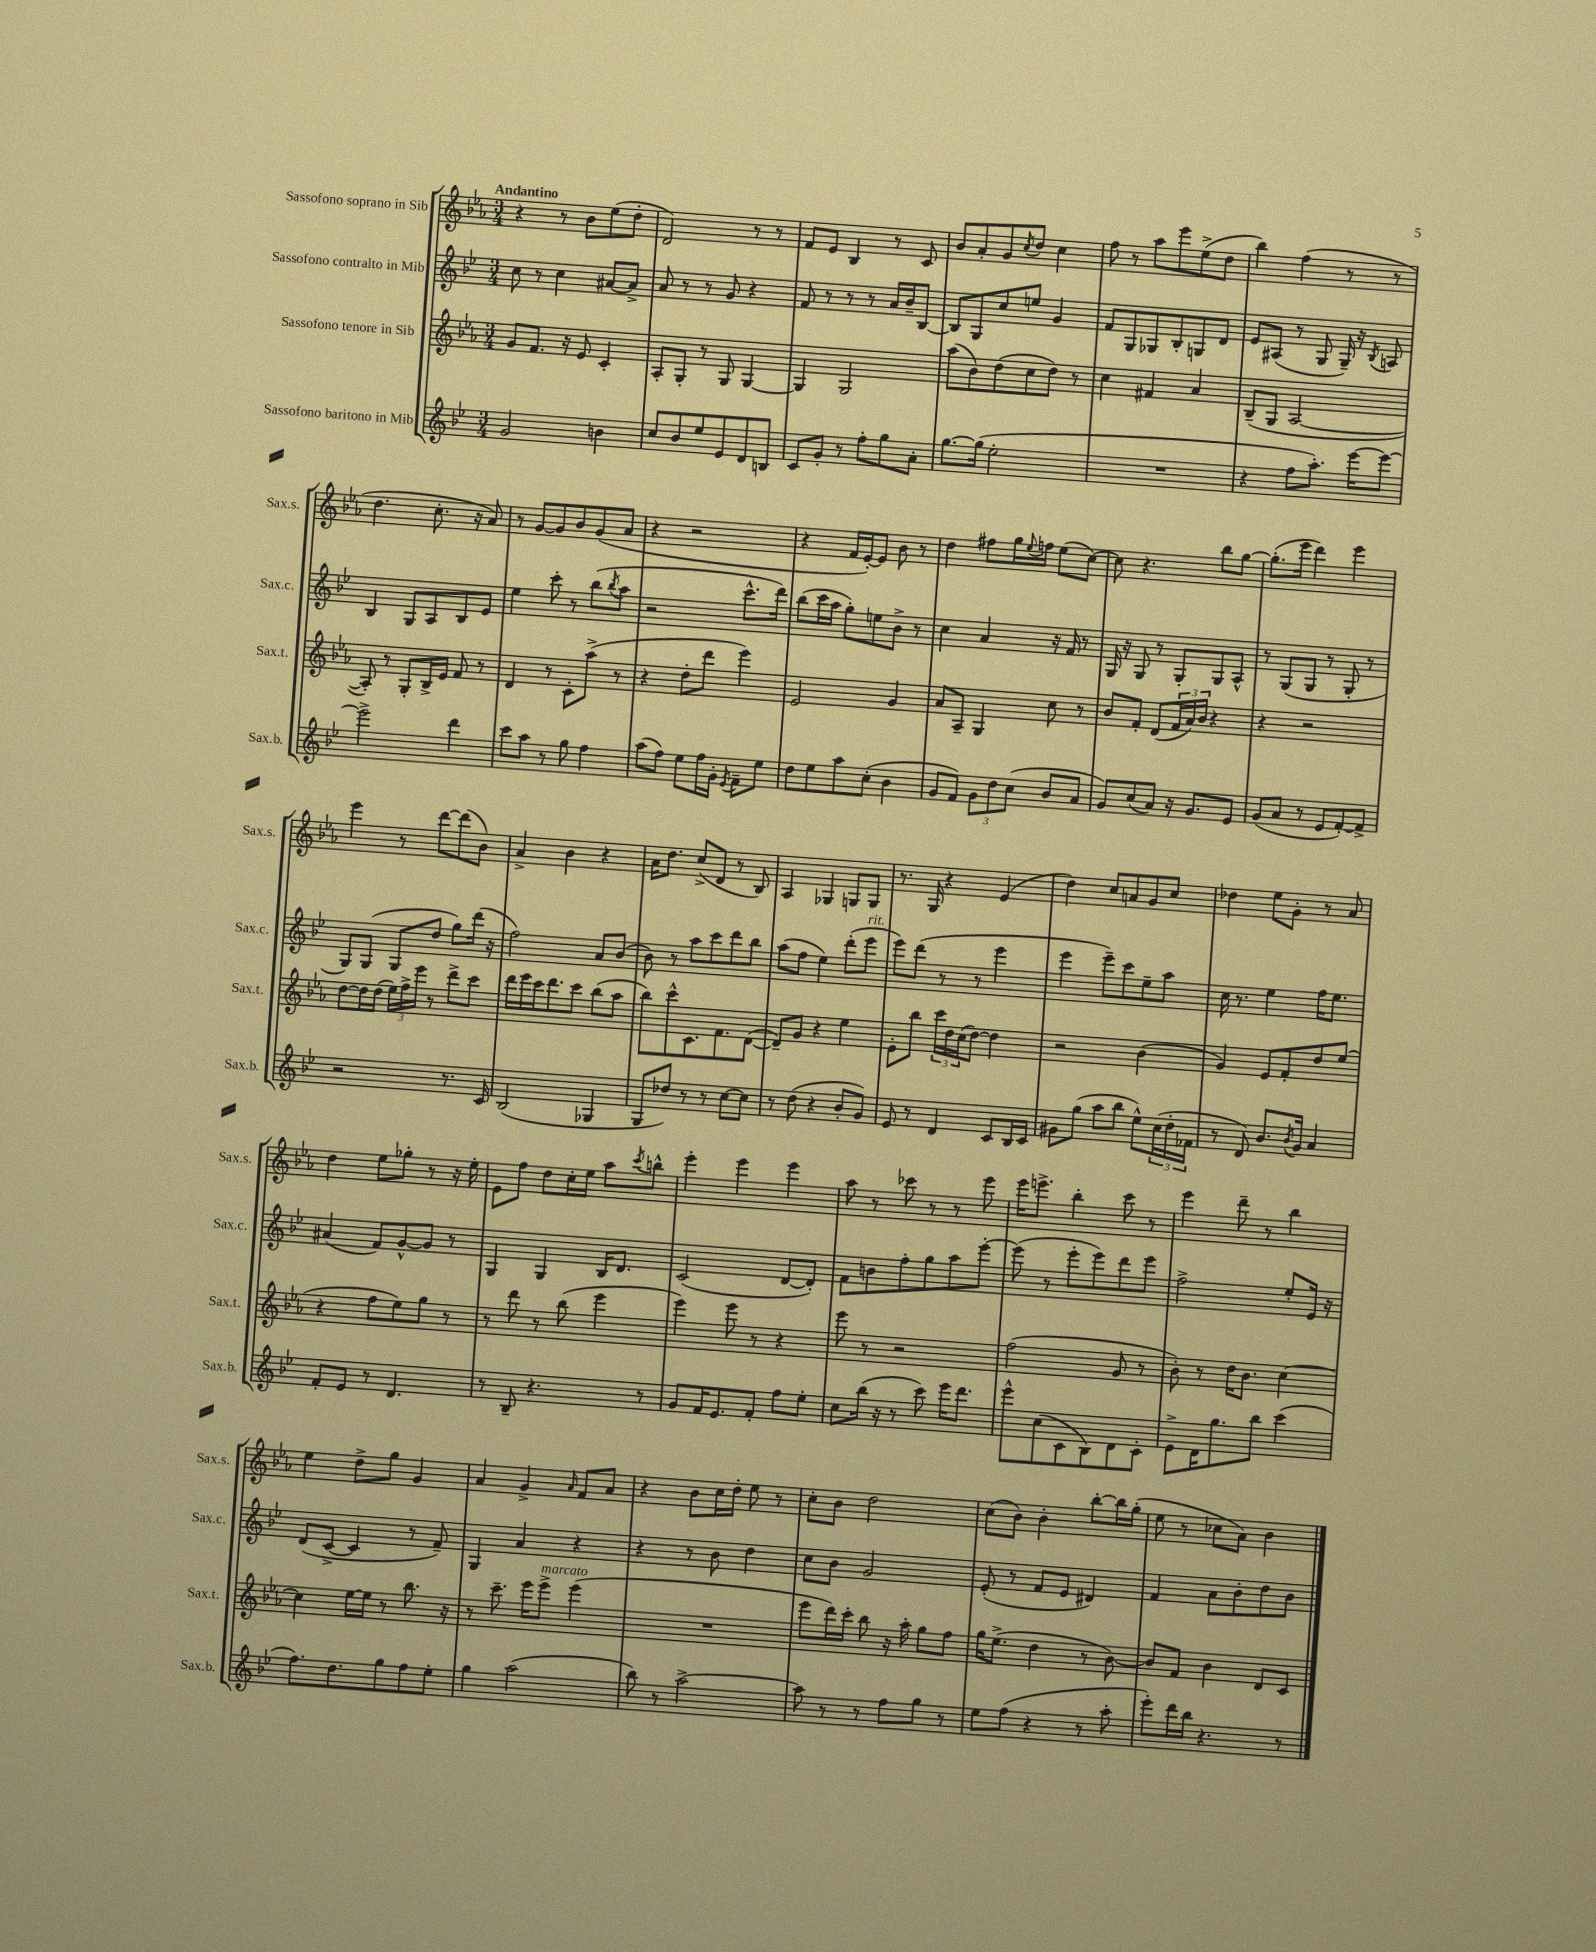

**kern	**kern	**kern	**kern
*staff4	*staff3	*staff2	*staff1
*clefG2	*clefG2	*clefG2	*clefG2
*k[b-e-]	*k[b-e-a-]	*k[b-e-]	*k[b-e-a-]
*M3/4	*M3/4	*M3/4	*M3/4
2g/	8g/L	8cc\	4r
.	8.f/J	8r	.
.	.	4cc\	8r
.	16r	.	.
.	8e-/	.	8b-\L
4b\	4c'/	[8a#/L	(8ee-\
.	.	8a#^/]J	8dd'\J
=	=	=	=
8cc/L	8A-'/L	8a/	2d/)
8b-/	8G'/J	8r	.
8ee-/	8r	8r	.
8e-/	8G/	8g/	.
8d/	[4G/	4r	8r
8B/J	.	.	8r
=	=	=	=
8c/L	4G/]	8f/	8f/L
8g'/J	.	8r	8e-/J
8r	2G/	8r	4B-/
8ff'\L	.	8r	.
8gg\	.	16a/LL	8r
.	.	16b-~/J	.
8a'\J	.	[8B-/J	8c/
=	=	=	=
[8.gg\L	(8aa-\L	8B-/]L	8b-/L
.	8b-\)	8G/	8a-'/
(16gg\]Jk	.	.	.
2ee-'\	(8dd\	8cc/	8g/
.	.	.	8qcc/
.	8cc\	8ee/J	8dd/J
.	8dd\J)	4g/	4cc\
.	8r	.	.
=	=	=	=
2.r	4cc\	8f/L	8ff\
.	.	8G/	8r
.	4f#/	8G-/	8aa-\L
.	.	8B-'/	8eee-\
.	4a-/	8G/	(8ee-^\
.	.	8d/J	8dd\J
=	=	=	=
4r	(8B-~/L	8e-/L	4bb-\)
.	8G/J	(8A#/J	.
8ff\L	[2A-/	8r	(4ff\
8.aa'\J)	.	8G/	.
.	.	16G~/)	8r
[16eee-\LK	.	16r	.
.	.	8qB-/	.
8eee-\_J	.	8A/	8r
=	=	=	=
2eee-^\]	8A-'/])	4B-/	4.dd\
.	8r	.	.
.	8G'/L	8G/L	.
.	16B-^/L	8A/	8.cc'\
.	16e-/JJ	.	.
4ddd\	8f/	8B-/	.
.	.	.	16r
.	8r	8e-/J	8a-/)
=	=	=	=
8ccc\L	4d/	4ee-\	8r
8aa\J	.	.	[8g/L
8r	8r	8ccc'\	8g/]
8gg\	8c'\L	8r	8b-/
4ff\	(8aa-^\J	(8bb-\L	(8g/
.	.	8qbb-/	.
.	8r	8aa\J	8a-/J
=	=	=	=
(8aa\L	4r	2r	4r
8ff\J)	.	.	.
8ee-\L	8dd'\L	.	2r
16ff\L	8ddd\J	.	.
16g'\JJ	.	.	.
8qe-/	.	.	.
8f~\L	4eee-\)	8.ccc^^\L	.
8ee-\J	.	.	.
.	.	16ddd\Jk)	.
=	=	=	=
8dd\L	2e-/	(8bb-\L	4r
8ee-\	.	16ccc\L	.
.	.	16aa\JJ	.
8aa\	.	8gg'\L)	16f/LL
.	.	.	[16e-'/J)
(8cc'\J	.	8ee\	8e-/]J
4b-\	4g/	8b-^\J	8b-\
.	.	8r	8r
=	=	=	=
8g/L	8a-/L	4cc\	4dd\
8f/J)	8A-~/J	.	.
12g\L	4G/	4a/	8ff#\L
12dd\	.	.	.
.	.	.	16gg\L
(12cc\J	.	.	.
.	.	.	8qqee-/
.	.	.	16ff\JJ
8b-/L	8cc\	16r	(8ee-\L
.	.	16f/	.
8a/J	8r	8r	[8cc\J)
=	=	=	=
8g/L)	8b-/L	16G/	8cc\]
.	.	16r	.
(8cc/	8f'/J	8G/	4.r
8a/J)	(8d/L	8r	.
16r	24f/L	8G'/L	.
.	24a-/)	.	.
8.g/L	.	.	.
.	24b-/JJ	.	.
.	4r	8G/	8bb-\L
8e-/J	.	8A^^/J	[8gg\J
=	=	=	=
(8g/L	4r	8r	(8.gg'\]L
8a/J	.	(8G/L	.
.	.	.	16eee-\Jk
8r	2r	8G/J	4ddd\)
8e-/L	.	8r	.
[8f'/)	.	8G'/	4eee-\
8f^/]J	.	8r	.
=	=	=	=
2r	[8dd\L	8G/L)	4eee-\
.	16dd\]L	(8G/J	.
.	(16dd\JJ	.	.
.	24ee-\LL)	8G/L	8r
.	24ff^\	.	.
.	24eee-\JJ	.	.
.	8r	8dd/J	[8ddd\L
8.r	8ddd^\L	8gg\L)	(8ddd\]
.	8ccc\J	(16ddd\Jk	8b-\J)
16c/	.	16r	.
=	=	=	=
(2B-/	16ddd\LL	2ff\)	4a-^/
.	16eee-\	.	.
.	16ccc\J	.	.
.	8.ddd\	.	.
.	.	.	4b-\
.	8ccc\J	.	.
4G-/	(8bb-\L	8a/L	4r
.	8aa-\J	(8b-/J	.
=	=	=	=
8G/L	8bb-\L)	8b-\)	16a-\LK
.	.	.	8.dd\J
8dd-/J)	8ccc^^\	8r	.
8r	8.c\	8aa\L	(8cc^/L
8r	.	8ccc\	8d/J
.	8.f\	.	.
[8cc\L	.	8ddd\	8r
8cc\]J	([8d\J	8bb-\J	8B-/)
=	=	=	=
8r	8d~/]L)	(8aa\L	4A-/
(8dd\	8g/J	8ff\J	.
4r	4r	4ee-\)	4G-/
8b-'/L	4ee-\	(8ddd'\L	8G/L
8g/J)	.	8eee-\J	8G/J
=	=	=	=
8e-/	8e-'\L	8eee-\L)	8.r
8r	8bb-\J	(8ddd\J	.
.	.	.	16G/
4d/	24ccc\LL	8r	4r
.	24dd\	.	.
.	(24cc\J	.	.
.	[8dd\J)	8r	.
8c/L	4dd\]	4eee-\	(4e-/
16B-/L	.	.	.
16c/JJ	.	.	.
=	=	=	=
8g#\L	2r	4eee-\	4dd\)
(8gg\J	.	.	.
8aa\L	.	8eee-~\L)	8cc/L
8bb-\J	.	8ccc\	8a/
8ee-^^\L)	(4b-\	8ee-~\	8g/
(24cc\L	.	8aa\J	8cc/J
24dd'\	.	.	.
24f-\JJ	.	.	.
=	=	=	=
8r	4g/)	16cc\	4dd-\
.	.	8.r	.
8d/)	.	.	.
8.b-/L	8e-/L	4ee-\	8ee-\L
.	8f'/	.	8g'\J
8qb-/	.	.	.
16g/Jk	.	.	.
4a/	8dd/	16ff\LK	8r
.	.	8.ee-\J	.
.	(8ee-/J	.	8a-/
=	=	=	=
8f'/L	4r	(4a#/	4dd\
8e-/J	.	.	.
8r	8ff\L	8f/L)	8ee-\L
4.d/	8ee-\)	[8g^^/	8gg-'\J
.	8gg\J	8g/]J	8r
.	8r	8r	16r
.	.	.	16ee-'\
=	=	=	=
8r	8r	4G/	8e-\L
8B-~/	8ddd\	.	8ff\J
4.r	8r	4G/	8dd\L
.	(8bb-\	.	16cc'\L
.	.	.	16ee-\JJ
.	4eee-\	16B-/LK	8aa-\L
.	.	8.d/J	.
.	.	.	8qccc/
8r	.	.	8bb^^\J
=	=	=	=
8g/L	4eee-\)	(2c/	4eee-'\
16f/K	.	.	.
8.e-/	.	.	.
.	8eee-\	.	4eee-\
8f'/J	8r	.	.
8ff\L	4r	[8d/L	4eee-\
8ee-'\J	.	8d'/]J)	.
=	=	=	=
8cc\L	8eee-\	8f\L	8aa-\
(16bb-\Jk	8r	8b\	8r
16r	.	.	.
8r	2r	8ff'\	8ccc-\
8ccc\)	.	8gg\	8r
16eee-\LK	.	8aa\	8r
8.ddd\J	.	.	.
.	.	[8eee-'\J	8eee-\
=	=	=	=
8eee-^^\L	(2ff\	(8eee-\]	16eee-\LK
.	.	.	8.eee^\J
(8cc\	.	8r	.
8c\	.	8eee-'\L	4bb-'\
8B-\)	.	8eee-\)	.
8d\	8g/	8ddd\	8ccc\
8c'\J	8r	8eee-\J	8r
=	=	=	=
8e-^\L	8b-'\)	2ff^\	4eee-\
16d\K	8r	.	.
8.gg\	.	.	.
.	16dd\LK	.	8ddd~\
.	8.b-\J	.	.
8bb-\J	.	.	8r
(4ccc\	[4cc\	8ee-'/L	4bb-\
.	.	16e-/Jk	.
.	.	16r	.
=	=	=	=
8.ff\L)	4cc\]	(8d/L	4ee-\
.	.	[8c^/J	.
8.dd\	.	.	.
.	[16ee-\LL	4c/]	8dd^\L
.	16ee-\]JJ	.	.
8gg\	8r	.	8gg\J
8ff\	8.bb-\	8r	4g/
8ee-'\J	.	8f~/)	.
.	16r	.	.
=	=	=	=
4gg\	8r	4G/	4a-/
.	8.ccc~\	.	.
(2aa\	.	4a/	4g^/
.	16eee-\LK	.	.
.	8eee-^\J	.	.
.	.	.	16qqa-/
.	(4eee-\	4r	8f/L
.	.	.	8a-/J
=	=	=	=
8bb-\)	2.r	4r	4r
8r	.	.	.
[2aa^\	.	8r	8b-\L
.	.	8b-\	16cc\L
.	.	.	16dd'\JJ
.	.	4dd\	8ee-\
.	.	.	8r
=	=	=	=
8aa\]	8eee-\L	8cc\L	8cc'\L
8r	16ddd\L)	8b-\J	8b-\J
.	16ccc'\JJ	.	.
8r	8bb-\	2g/	2dd\
8ff\L	16r	.	.
.	16aa-'\	.	.
8gg\J	8gg\L	.	.
8r	8ff\J	.	.
=	=	=	=
8ee-\L	16gg\LK	(8e-'/	(8cc\L
.	(8.ee-^\J	.	.
(8ff\J	.	8r	8b-\J)
4r	4dd\	8f/L	4b-'\
.	.	8e-/J	.
8r	8r	4d#/)	[8bb-'\L
8aa'\	[8b-\)	.	16bb-\]L
.	.	.	(16gg'\JJ
=	=	=	=
8eee-'\L)	8b-/]L	4f/	8ee-\
16ddd\L	8f/J	.	8r
16bb-\JJ	.	.	.
4.r	4b-\	8a\L	8cc-\L
.	.	8b-'\	8a-\J)
.	8d/L	8dd\	4b-\
8r	8c/J	8b-\J	.
==	==	==	==
*-	*-	*-	*-
